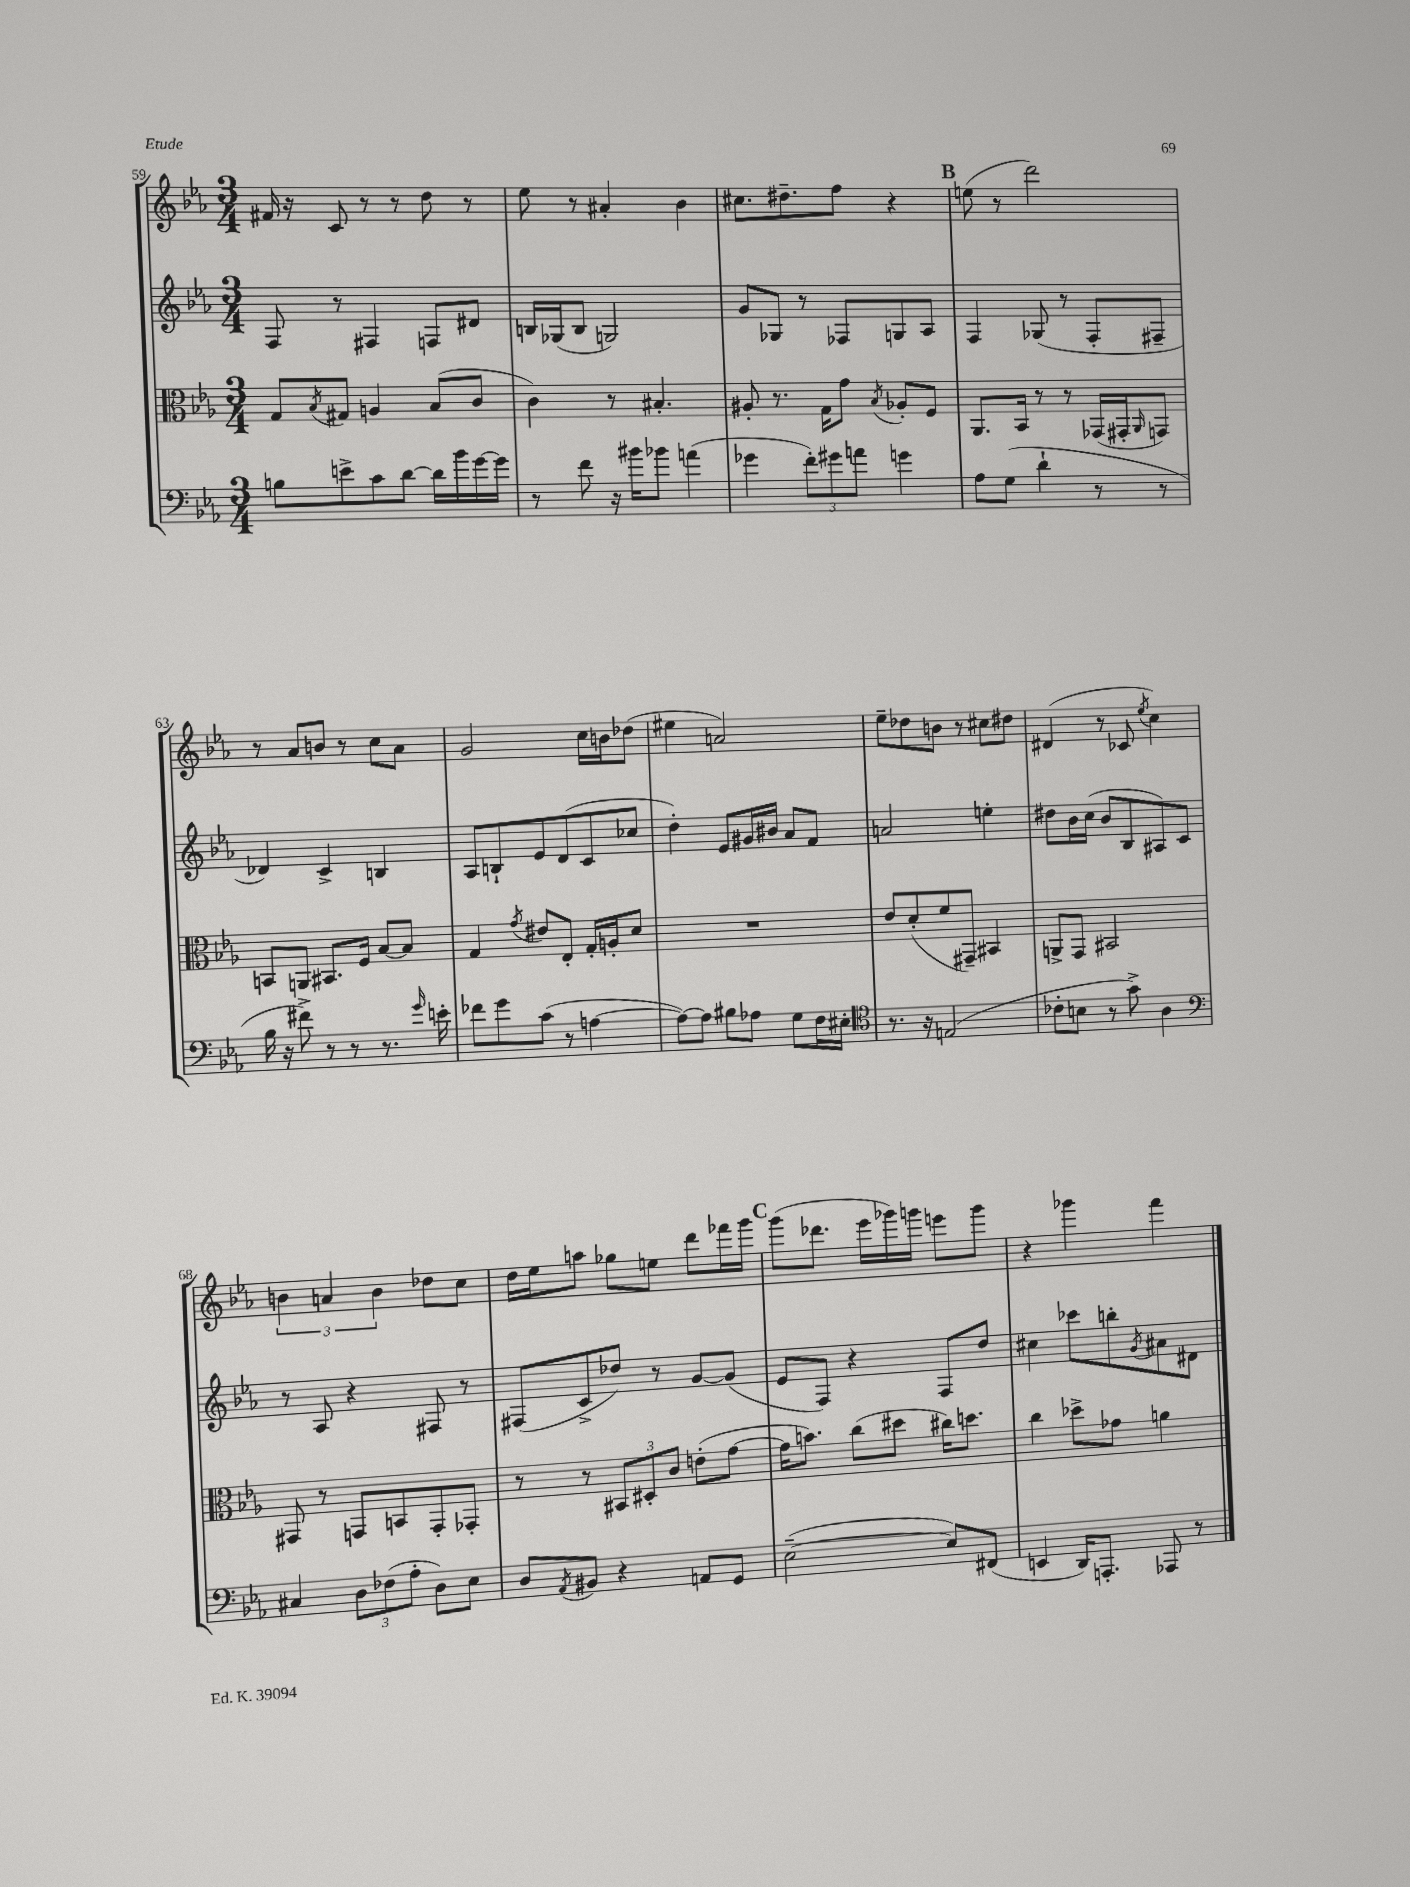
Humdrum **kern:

**kern	**kern	**kern	**kern
*staff4	*staff3	*staff2	*staff1
*clefF4	*clefC3	*clefG2	*clefG2
*k[b-e-a-]	*k[b-e-a-]	*k[b-e-a-]	*k[b-e-a-]
*M3/4	*M3/4	*M3/4	*M3/4
8B	8G	8F	16f#
.	.	.	16r
.	8qB-	.	.
8e^	8G#	8r	8c
8c	4A	4F#	8r
[8d	.	.	8r
16d]	(8B-	8F	8dd
16b-	.	.	.
[16g	8c	8d#	8r
16g]	.	.	.
=	=	=	=
8r	4c)	16B	8ee-
.	.	(16G-	.
8f	.	8B	8r
16r	8r	2G)	4a#'
16b#	.	.	.
8b-	4.B#'	.	.
(4a	.	.	4b-
=	=	=	=
4g-	8A#'	8g	8.cc#
.	8.r	8G-	.
.	.	.	8.dd#~
12f')	.	8r	.
.	16G	.	.
12g#	.	.	.
.	8g	8F-	8ff
12a	.	.	.
.	8qB-	.	.
4g	8A-'	8G	4r
.	8F	8A-	.
=	=	=	=
8A-	8.AA-	4F	(8ee
(8G	.	.	8r
.	16BB-	.	.
4d`	8r	(8G-	2ddd)
.	8r	8r	.
8r	(16GG-	8F'	.
.	16GG#'	.	.
.	16qqAA-	.	.
8r	8GG)	8F#~	.
=	=	=	=
16B-	8BB	4d-)	8r
16r	.	.	.
8f#^)	8AA	.	8a-
8r	8.BB#	4c^	8b
8r	.	.	8r
.	16F	.	.
8.r	[8B-	4B	8cc
.	8B-]	.	8a-
16qqg	.	.	.
16e'	.	.	.
=	=	=	=
8f-	4G	8A-	2g
8g	.	8B`	.
.	8qg	.	.
(8c	8e#	8e-	.
8r	8E-'	(8d	.
[4A	16G'	8c	16cc
.	16A'	.	16b
.	8d	8cc-	(8dd-
=	=	=	=
8A_)	2.r	4dd')	4ee#
8A]	.	.	.
8B#	.	8e-	2a)
8A-	.	16g#	.
.	.	16b#	.
8G	.	8a-	.
16F	.	8f	.
16E#'	.	.	.
=	=	=	=
*clefC4	*	*	*
8.r	8e-	2a	8ee-~
.	(8d'	.	8dd-
16r	.	.	.
(2E	8f	.	8b
.	8GG#~)	.	8r
.	4BB#	4ee'	8cc#
.	.	.	8dd#
=	=	=	=
8c-'	8AA^	8dd#	(4d#
8B	8GG	16b-	.
.	.	(16cc	.
8r	2BB#	8b-	8r
8g^)	.	8B-	8c-
.	.	.	8qee-
4A-	.	8A#)	4cc)
.	.	8c	.
=	=	=	=
*clefF4	*	*	*
4C#	8GG#	8r	6b
.	8r	8A-	.
.	.	.	6a
12D	8GG	4r	.
(12F-	.	.	6b
.	8BB	.	.
12A-'	.	.	.
8D)	8GG'	8F#	8dd-
8E-	8GG-'	8r	8cc
=	=	=	=
8D	8r	(8F#	16dd
.	.	.	16ee-
8qAA-	.	.	.
8BB#	8r	8c^	8aa
4r	12BB#	8dd-)	8gg-
.	12D#'	.	.
.	.	8r	8ee
.	12c	.	.
8AA	(8e'	[8g	8ddd
8GG	[8g	(8g]	16fff-
.	.	.	16ggg
=	=	=	=
([2E-~	16g]	8e-	(8ggg
.	8.b)	.	.
.	.	8F)	8.ddd-
.	(8cc	4r	.
.	.	.	16eee-
.	8dd#	.	16ggg-)
.	.	.	16ggg
8E-])	16cc#)	8F	8eee
.	8.dd	.	.
(8FF#	.	8dd	8ggg
=	=	=	=
4EE	4cc	4cc#	4r
16DD)	8dd-^	8ccc-	4ggg-
8.AAA'	.	.	.
.	8g-	8bb'	.
.	.	8qg	.
8AAA-	4a	8a#	4fff
8r	.	8d#	.
==	==	==	==
*-	*-	*-	*-
